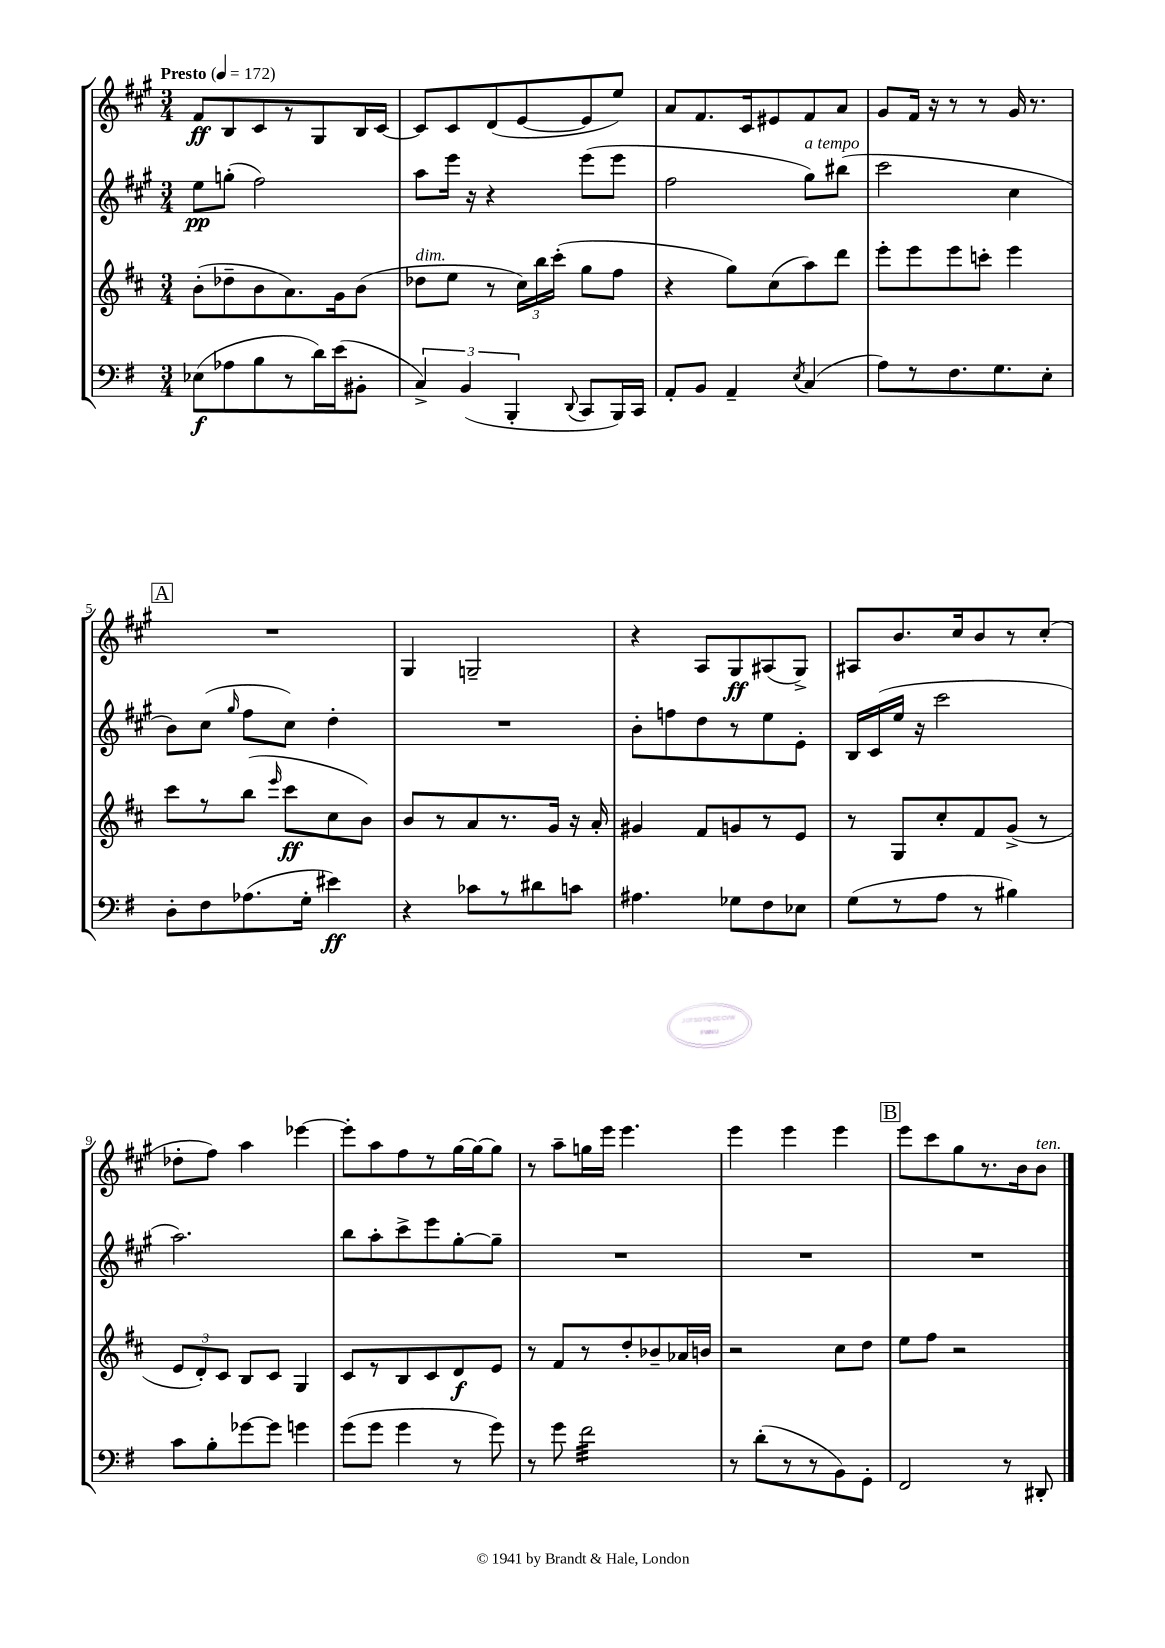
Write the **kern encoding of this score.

**kern	**kern	**kern	**kern
*staff4	*staff3	*staff2	*staff1
*clefF4	*clefG2	*clefG2	*clefG2
*k[f#]	*k[f#c#]	*k[f#c#g#]	*k[f#c#g#]
*M3/4	*M3/4	*M3/4	*M3/4
*MM172	*MM172	*MM172	*MM172
(8E-	(8b'	8ee	8f#
8A-	8dd-~	(8gg'	8B
8B	8b	2ff#)	8c#
8r	8.a)	.	8r
16d)	.	.	8G#
(16e	16g	.	.
8BB#'	(8b	.	16B
.	.	.	[16c#
=	=	=	=
6C^)	8dd-	8aa	8c#]
.	8ee	16eee	8c#
(6BB	.	.	.
.	.	16r	.
.	8r	4r	(8d
6BBB'	.	.	.
.	24cc#)	.	[8e
.	24bb	.	.
.	(24ccc#'	.	.
8qqDD	.	.	.
8CC	8gg	(8eee	8e]
16BBB)	8ff#	8eee	8ee)
16CC	.	.	.
=	=	=	=
8AA'	4r	2ff#	8a
8BB	.	.	8.f#
4AA~	8gg)	.	.
.	.	.	16c#
.	(8cc#	.	8e#
8qE	.	.	.
(4C	8aa)	8gg#)	8f#
.	8ddd	(8bb#	8a
=	=	=	=
8A)	8eee'	2ccc#	8g#
8r	8eee	.	16f#
.	.	.	16r
8.F#	8eee	.	8r
.	8ccc'	.	8r
8.G	.	.	.
.	4eee	4cc#	16g#
.	.	.	8.r
8E'	.	.	.
=	=	=	=
8D'	8ccc#	8b)	2.r
8F#	8r	(8cc#	.
.	.	16qqgg#	.
(8.A-	(8bb	8ff#	.
.	16qqeee	.	.
.	8ccc#	8cc#)	.
16G'	.	.	.
4e#)	8cc#	4dd'	.
.	8b)	.	.
=	=	=	=
4r	8b	2.r	4G#
.	8r	.	.
8c-	8a	.	2G~
8r	8.r	.	.
8d#	.	.	.
.	16g	.	.
8c	16r	.	.
.	16a'	.	.
=	=	=	=
4.A#	4g#	8b'	4r
.	.	8ff	.
.	8f#	8dd	8A
8G-	8g	8r	8G#
8F#	8r	8ee	(8A#
8E-	8e	8e'	8G#^)
=	=	=	=
(8G	8r	16B	8A#
.	.	(16c#	.
8r	8G	16ee	8.b
.	.	16r	.
8A	8cc#'	2ccc#	.
.	.	.	16cc#
8r	8f#	.	8b
4B#)	(8g^	.	8r
.	8r	.	(8cc#'
=	=	=	=
8c	12e	2.aa)	8dd-'
.	12d')	.	.
8B'	.	.	8ff#)
.	12c#	.	.
[8g-	8B	.	4aa
8g-]	8c#	.	.
4g	4G	.	[4eee-
=	=	=	=
(8g	8c#	8bb	8eee-']
8g	8r	8aa'	8aa
4g	8B	8ccc#^	8ff#
.	8c#	8eee	8r
8r	8d	[8gg#'	[16gg#
.	.	.	16gg#_
8g)	8e	8gg#~]	8gg#]
=	=	=	=
8r	8r	2.r	8r
8g	8f#	.	8aa~
2f#	8r	.	16gg
.	.	.	16eee
.	8dd'	.	4.eee
.	8b-~	.	.
.	16a-	.	.
.	16b	.	.
=	=	=	=
8r	2r	2.r	4eee
(8d'	.	.	.
8r	.	.	4eee
8r	.	.	.
8BB)	8cc#	.	4eee
8GG'	8dd	.	.
=	=	=	=
2FF#	8ee	2.r	8eee
.	8ff#	.	8ccc#
.	2r	.	8gg#
.	.	.	8.r
8r	.	.	.
.	.	.	16b
8DD#'	.	.	8b
==	==	==	==
*-	*-	*-	*-
